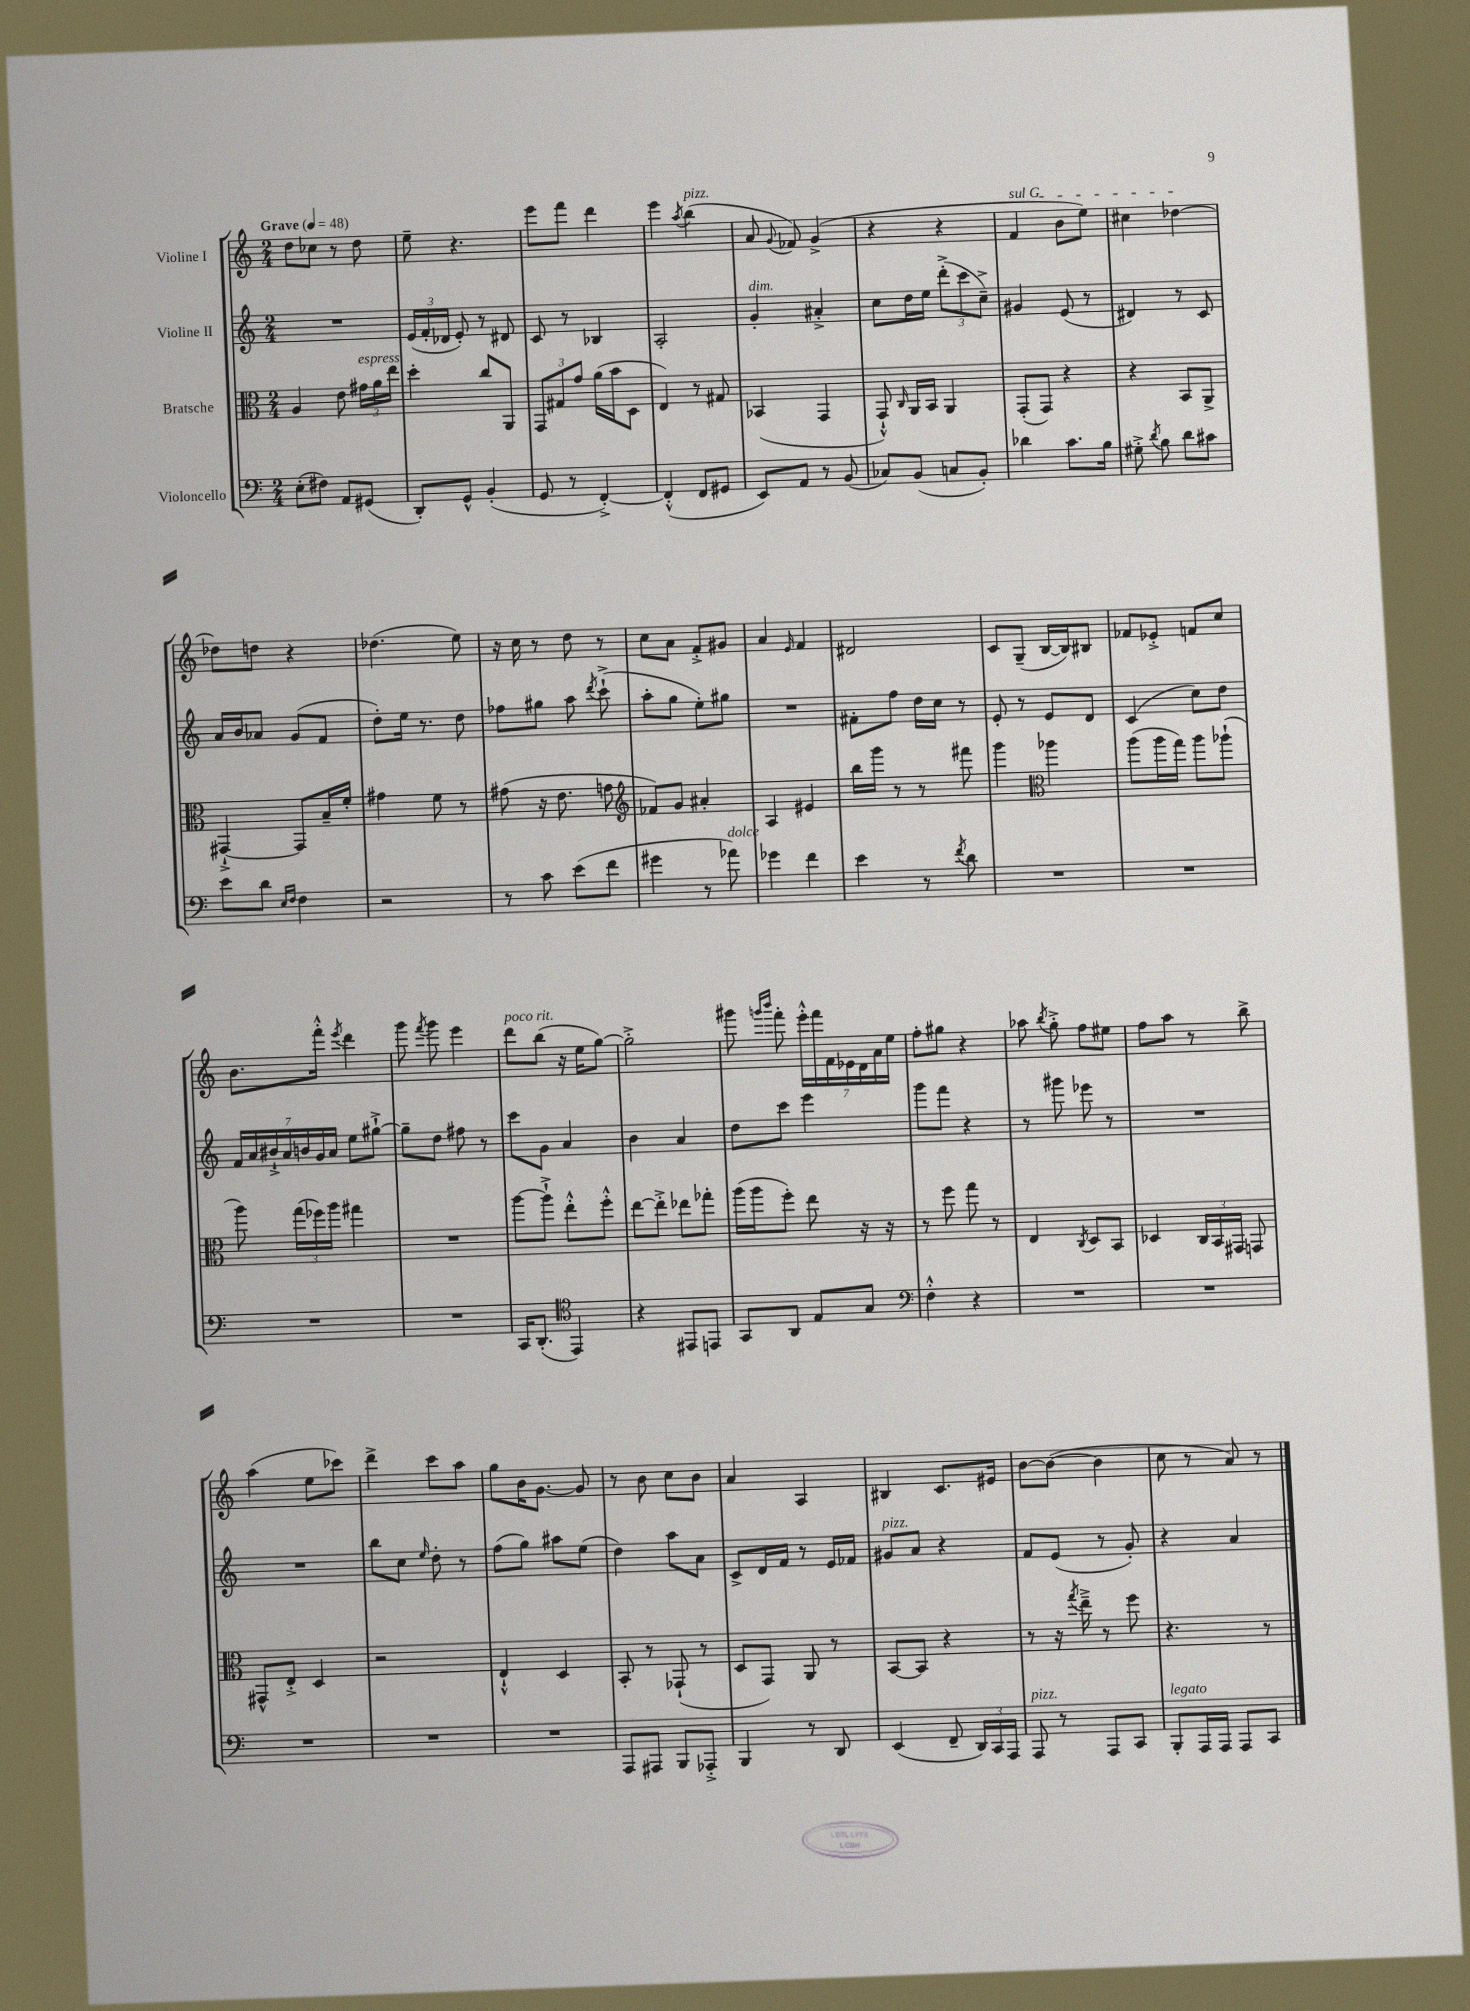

**kern	**kern	**kern	**kern
*part4	*part3	*part2	*part1
*staff4	*staff3	*staff2	*staff1
*I"Violoncello	*I"Bratsche	*I"Violine II	*I"Violine I
*clefF4	*clefC3	*clefG2	*clefG2
*k[]	*k[]	*k[]	*k[]
*M2/4	*M2/4	*M2/4	*M2/4
*MM48	*MM48	*MM48	*MM48
=1	=1	=1	=1
!	!	!	!LO:TX:a:B:t=Grave
(8E'\L	4A/	2r	8dd\L
8F#X\J)	.	.	8cc-X\J
8AA/L	8e\	.	8r
!	!LO:TX:a:i:t=espress.	!	!
(8GG#X/J	24g#X\LL	.	8dd\
.	24a\	.	.
.	24ee\JJ	.	.
=2	=2	=2	=2
8DD'/L)	4dd'\	(24e/LL	8ee~\
.	.	24f'/	.
.	.	24d-X/JJ	.
8GG^^/J	.	8e'/)	4.r
(4BB'/	8cc/L	8r	.
.	8AA/J	8d#X/	.
=3	=3	=3	=3
8GG/	12GG/L	8c/	8eee\L
.	12G#X/	.	.
8r	.	8r	8fff\J
.	12g/J	.	.
[4FF'^/)	(16a\LL	4B-X/	4ddd\
.	16b\J	.	.
.	8D\J	.	.
=4	=4	=4	=4
(4FF'^^/]	4E/)	2A'/	4eee\
.	.	.	8qaa/
!	!	!	!LO:TX:a:i:t=pizz.
8FF/L	8r	.	(4bb\
8GG#X/J	8G#X/	.	.
=5	=5	=5	=5
!	!	!LO:TX:a:i:t=dim.	!
8EE/L)	(4BB-X/	4g'/	8a/
.	.	.	8qqg/
8AA/J	.	.	8f-X/)
8r	4GG/	4a#X'^/	(4g^/
(8BB/	.	.	.
=6	=6	=6	=6
8C-X/L)	8GG`^^/)	8cc\L	4r
.	16qqC/	.	.
(8BB/J	16AA/LL	16dd\L	.
.	16BB/JJ	16ee\JJ	.
8Cn/L	4AA/	(12ddd'^\L	4r
.	.	12ccc\	.
8BB'/J)	.	.	.
.	.	12cc~^\J)	.
=7	=7	=7	=7
!	!	!	!LO:TX:a:i:t=sul G
4d-X\	(8GG'/L	4g#X/	4f/
.	8GG/J)	.	.
8.c\L	4r	(8e/	8b\L
.	.	8r	8ee\J)
16B\Jk	.	.	.
=8	=8	=8	=8
8G#X'^\	4r	4d#X/)	4cc#X\
8qd/	.	.	.
8B\	.	.	.
8d\L	8BB/L	8r	[4dd-X\
8c#X\J	8AA^/J	8c/	.
!!LO:LB:g=z
=9	=9	=9	=9
8e\L	[4GG#X`^/	16a/LL	8dd-X\L]
.	.	16b/J	.
8d\J	.	8a-X/J	8ddn\J
16qqE/LL	.	.	.
16qqF/JJ	.	.	.
4F\	8GG#/L]	(8g/L	4r
.	16B~/L	8f/J	.
.	16f'/JJ	.	.
=10	=10	=10	=10
2r	4g#X\	8dd'\L)	(4.dd-X\
.	.	16ee\Jk	.
.	.	8.r	.
.	8f\	.	.
.	8r	8dd\	8ee\)
=11	=11	=11	=11
8r	(8g#X\	8ff-X\L	16r
.	.	.	16cc\
8c\	16r	8gg#X\J	8r
.	8.e\	.	.
(8e\L	.	8aa\	8dd\
.	.	8qddd/	.
8f\J	8gn\	(8ccc`^\	8r
=12	=12	=12	=12
*	*clefG2	*	*
4g#X\	8f-X/L)	8aa'\L	8cc\L
.	8g/J	8gg\J	8a\J
8r	4a#X'/	8ee'\L)	8f'^/L
!LO:TX:a:i:t=dolce	!	!	!
8a-X\)	.	8gg#X\J	8g#X/J
=13	=13	=13	=13
4g-X\	4A/	2r	4a/
.	.	.	16qqe/
4f\	4e#X/	.	4f/
=14	=14	=14	=14
4e\	16bb\LL	8f#X'\L	2d#X/
.	16ggg\JJ	.	.
.	8r	8ff\J	.
8r	8r	16dd\LL	.
.	.	16cc\JJ	.
8qf/	.	.	.
8d\	8fff#X\	8r	.
=15	=15	=15	=15
2r	4ggg\	8e'/	8c/L
.	.	8r	(8G~/J
*	*clefC3	*	*
.	4aa-X\	8e/L	[16B/LL
.	.	.	16B/J])
.	.	8d/J	8B#X/J
=16	=16	=16	=16
2r	(8aa\L	(4c/	8f-X/L
.	16aa\L	.	8e-X'^/J
.	16gg\JJ)	.	.
.	8aa\L	8cc\L)	8fn/L
.	(8aa-X`\J	8dd\J	8cc/J
!!LO:LB:g=z
=17	=17	=17	=17
2r	8aa\)	28f/LL	8.b\L
.	.	28a/	.
.	.	28b#X`^/	.
.	.	28a/	.
.	(24gg\LL	.	.
.	.	28bn/	.
.	24ff-X\)	.	.
.	.	28g/	.
.	.	.	16fff'^^\Jk
.	24aa\JJ	.	.
.	.	28a/JJ	.
.	.	.	8qeee/
.	4gg#X\	8ee\L	4ddd\
.	.	[8gg#X`^\J	.
=18	=18	=18	=18
2r	2r	8gg#~\L]	8ggg\
.	.	.	8qfff/
.	.	8dd\J	8ggg\
.	.	8ff#X\	4eee\
.	.	8r	.
=19	=19	=19	=19
!	!	!	!LO:TX:a:i:t=poco rit.
16CC/KL	[8aa\L	8ccc\L	8ddd\L
(8.DD'/J	.	.	.
.	8aa`^\J]	8g\J	(8bb\J
*clefC4	*	*	*
4EE/)	8ee'^^\L	4a/	16r
.	.	.	16ee\KL
.	8ff'^^\J	.	[8gg\J)
=20	=20	=20	=20
4r	[8ee\L	4b\	2gg'^\]
.	8ee'^\J]	.	.
8EE#X/L	8ee-X\L	4a/	.
8EEn/J	8gg-X'\J	.	.
=21	=21	=21	=21
8GG/L	(16aa\LL	8dd\L	8ggg#X\
.	16aa\J	.	.
.	.	.	16qqgggn/LL
.	.	.	16qqbbb/JJ
8AA/J	8ff'\J)	8ccc\J	8fff'\
8E/L	8ee\	4eee\	28eee'^^\LL
.	.	.	28fff\
.	.	.	28f\
.	.	.	28e-X\
8G/J	16r	.	.
.	.	.	28d\
.	.	.	28a\
.	16r	.	.
.	.	.	28ee\JJ
=22	=22	=22	=22
*clefF4	*	*	*
4F'^^\	8r	8ggg\L	8ff'\L
.	8ff\	8fff\J	8gg#X\J
4r	8gg\	4r	4r
.	8r	.	.
=23	=23	=23	=23
2r	4E/	8r	8aa-X\
.	.	.	8qbb/
.	.	8ggg#X\	8gg'^\
.	8qC/	.	.
.	8D/L	8eee-X\	8ff\L
.	8BB/J	8r	8ee#X\J
=24	=24	=24	=24
2r	4D-X/	2r	8ff\L
.	.	.	8aa\J
.	24C/LL	.	8r
.	24BB/	.	.
.	24GG#X/JJ	.	.
.	8GGn/	.	8bb^\
!!LO:LB:g=z
=25	=25	=25	=25
2r	8GG#X^^/L	2r	(4aa\
.	8E'^/J	.	.
.	4D/	.	8ee\L
.	.	.	8ccc-X\J)
=26	=26	=26	=26
2r	2r	8bb\L	4ddd^\
.	.	8cc\J	.
.	.	16qqee/	.
.	.	8dd'\	8ccc\L
.	.	8r	8aa\J
=27	=27	=27	=27
2r	4E`^^/	(8ff\L	8gg\L
.	.	8gg\J)	16b\K
.	.	.	[8.g\J
.	4D/	8aa#X\L	.
.	.	(8ee\J	8g/]
=28	=28	=28	=28
8AAA/L	8BB'/	4dd\)	8r
8AAA#X/J	8r	.	8b\
8BBB/L	(8GG-X`/	8aa\L	8cc\L
8AAA-X'^/J	8r	8a\J	8b\J
=29	=29	=29	=29
4BBB/	8D/L	8c^/L	4a/
.	8GG/J)	16d/L	.
.	.	16f/JJ	.
8r	8AA/	8r	4A/
8DD/	8r	16e/LL	.
.	.	16f-X/JJ	.
=30	=30	=30	=30
!	!	!LO:TX:a:i:t=pizz.	!
(4EE/	[8BB/L	8g#X/L	4B#X/
.	8BB/J]	8a/J	.
8FF~/	4r	4r	8.c/L
24DD/LL)	.	.	.
24CC/	.	.	.
.	.	.	16e#X/Jk
24AAA/JJ	.	.	.
=31	=31	=31	=31
!LO:TX:a:i:t=pizz.	!	!	!
8AAA/	8r	8f/L	[8b\L
8r	16r	(8e/J	(8b\J_
.	8qgg/	.	.
.	16ee~^\	.	.
8AAA/L	8r	8r	4b\]
8CC/J	8ff\	8g'/)	.
=32	=32	=32	=32
!LO:TX:a:i:t=legato	!	!	!
8BBB'/L	4.r	4r	8cc\
16AAA/L	.	.	8r
16AAA/JJ	.	.	.
8AAA/L	.	4a/	8a/)
8CC/J	8r	.	8r
==	==	==	==
*-	*-	*-	*-
